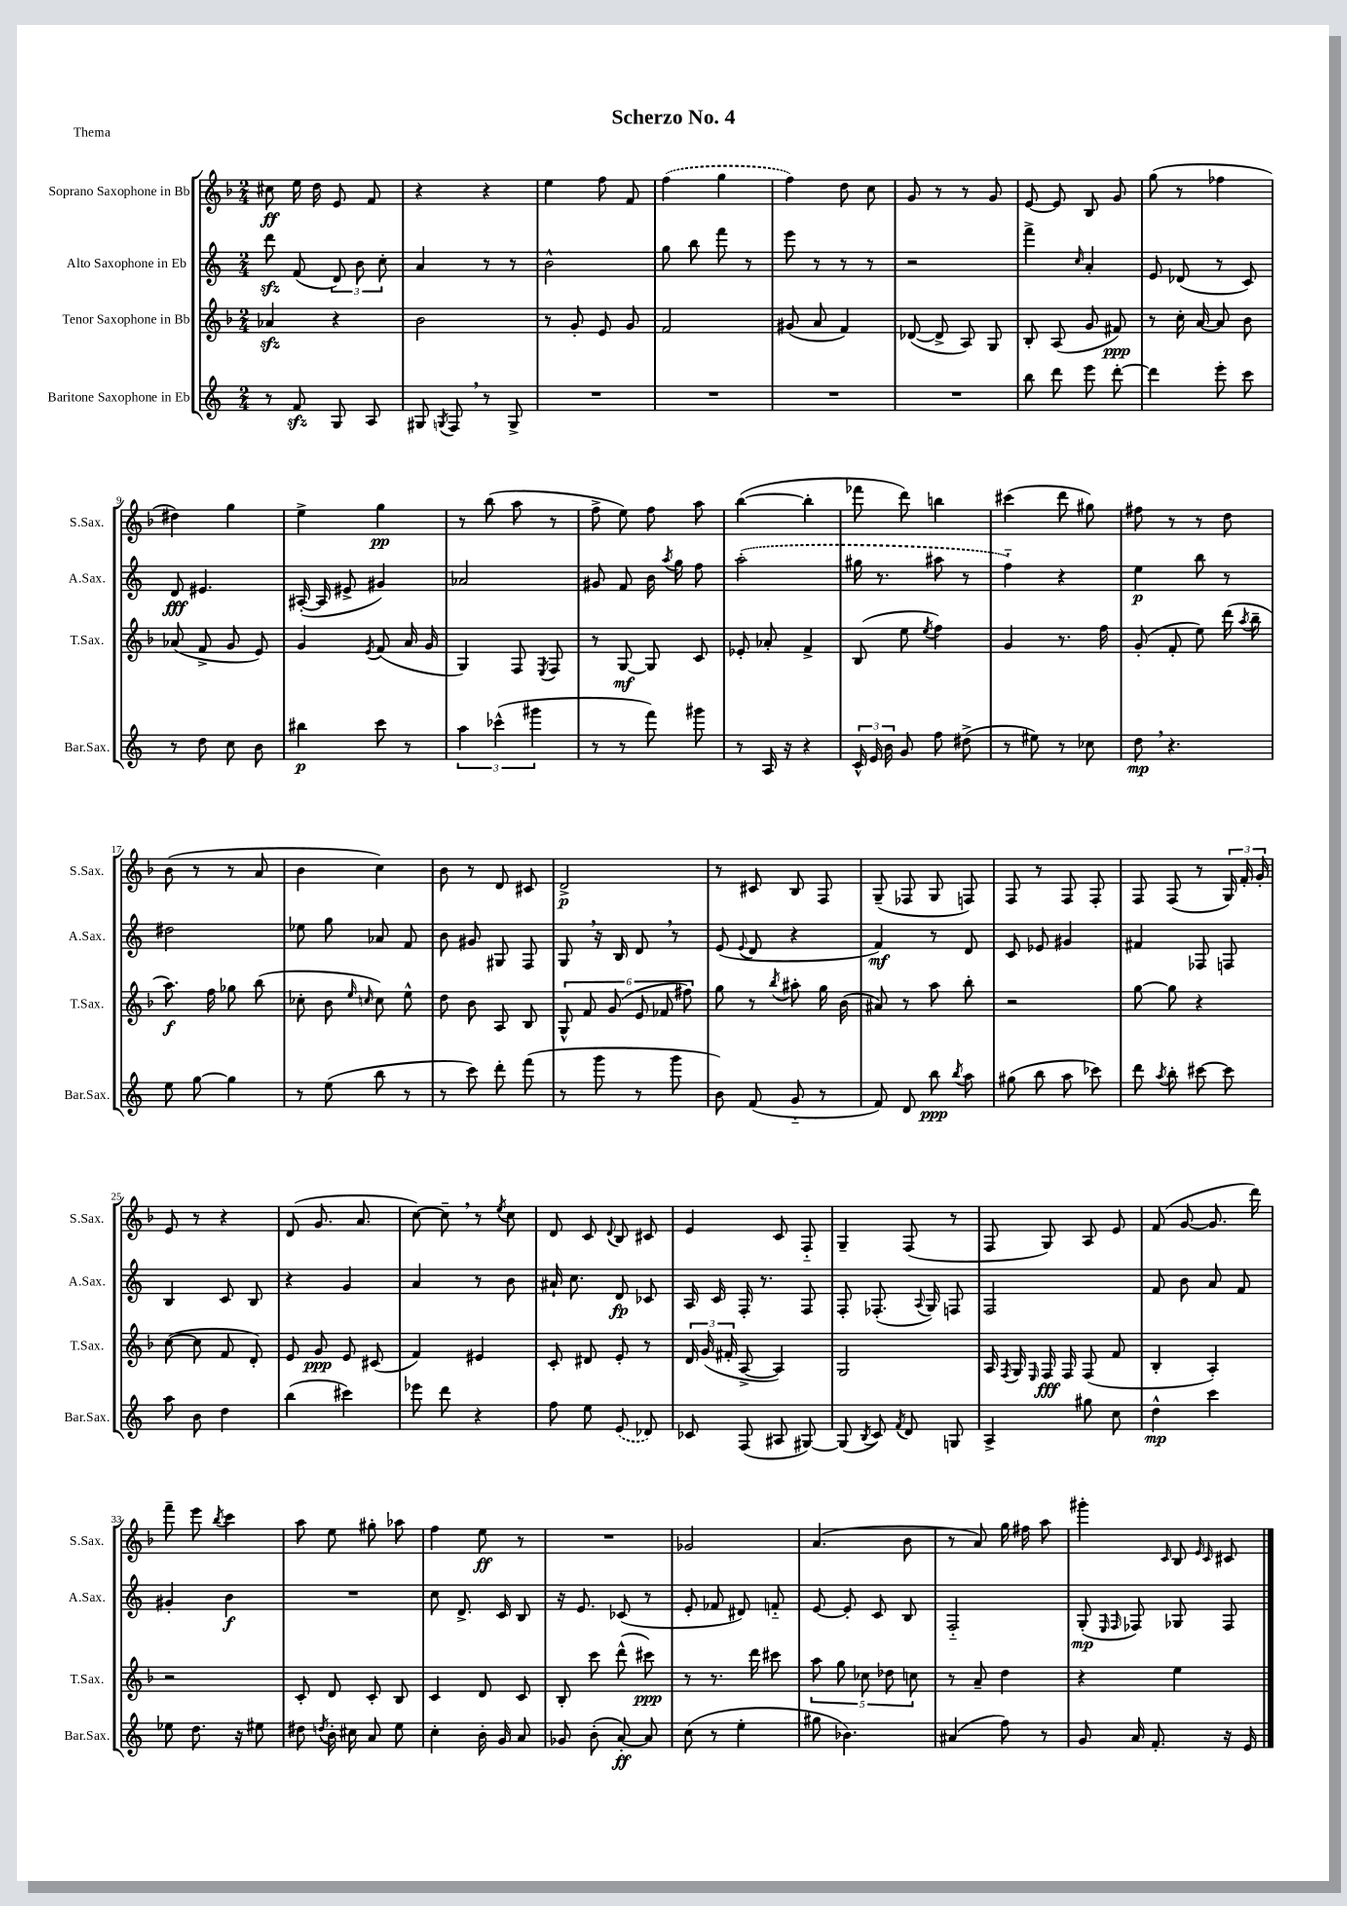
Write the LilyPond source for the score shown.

\header { title = "Scherzo No. 4" piece = "Thema" }
<<
\new StaffGroup <<
\new Staff = "s0" \with { instrumentName = "Soprano Saxophone in Bb" shortInstrumentName = "S.Sax." } {
    \clef treble \key f \major \numericTimeSignature \time 2/4
    \autoBeamOff cis''8\ff e''16 d''16 e'8 f'8 |
    r4 r4 |
    e''4 f''8 f'8 |
    \once \slurDashed f''4( g''4 |
    f''4) d''8 c''8 |
    g'8 r8 r8 g'8 |
    e'8~ e'8 bes8 g'8 |
    g''8( r8 fes''4 |
    dis''4) g''4 |
    e''4-> g''4\pp |
    r8 bes''8( a''8 r8 |
    f''8-> e''8) f''8 a''8 |
    bes''4~( bes''4-. |
    fes'''8 d'''8) b''4 |
    cis'''4( d'''8 gis''8) |
    fis''8 r8 r8 d''8 |
    bes'8( r8 r8 a'8 |
    bes'4 c''4) |
    bes'8 r8 d'8 cis'8 |
    d'2->\p |
    r8 cis'8 bes8 f8 |
    g8--( fes8 g8 f8) |
    f8 r8 f8 f8-. |
    f8 f8( r8 \tuplet 3/2 { g16) f'16-. g'16-. } |
    e'8 r8 r4 |
    d'8( g'8. a'8. |
    c''8~) c''8-- \breathe r8 \acciaccatura { e''8 } c''8 |
    d'8 c'8 \appoggiatura { d'8 } bes8 cis'8 |
    e'4 c'8 f8-_ |
    g4-- f8( r8 |
    f8 g8) a8 e'8 |
    f'8( g'8~ g'8. d'''16) |
    f'''8-- e'''8 \acciaccatura { bes''8 } c'''4 |
    a''8 e''8 gis''8-. aes''8 |
    f''4 e''8\ff r8 |
    R2 |
    ges'2 |
    a'4.( bes'8 |
    r8 a'8) g''16 fis''16 a''8 |
    gis'''4-. \grace { c'16 } bes8 \grace { e'16 c'16 } cis'8 \bar "|." |
}
\new Staff = "s1" \with { instrumentName = "Alto Saxophone in Eb" shortInstrumentName = "A.Sax." } {
    \clef treble \key c \major \numericTimeSignature \time 2/4
    \autoBeamOff d'''8\sfz f'8( \tuplet 3/2 { d'8) b'8 c''8-. } |
    a'4 r8 r8 |
    b'2-^ |
    g''8 b''8 f'''8 r8 |
    e'''8 r8 r8 r8 |
    r2 |
    f'''4-> \grace { c''16 } a'4-. |
    e'8 des'8( r8 c'8) |
    d'8\fff eis'4. |
    ais16~-.( ais16 eis'8-> gis'4) |
    aes'2 |
    gis'8 f'8 b'16 \acciaccatura { a''8 } g''16 f''8 |
    \once \slurDashed a''2-.( |
    gis''16 r8. ais''8 r8 |
    f''4-_) r4 |
    e''4\p b''8 r8 |
    dis''2 |
    ees''8 g''8 aes'8 f'8 |
    b'8 gis'8 gis8 f8 |
    g8 \breathe r16 b16 d'8 \breathe r8 |
    e'8( \appoggiatura { e'8 } d'8 r4 |
    f'4\mf) r8 d'8 |
    c'8 ees'8 gis'4 |
    fis'4 fes8 f8 |
    b4 c'8 b8 |
    r4 g'4 |
    a'4 r8 b'8 |
    ais'16-! c''8. d'8\fp ces'8 |
    a16 c'16 f16-. r8. f8 |
    f8-. fes8.-.( \appoggiatura { a8 } g16) f8 |
    f2 |
    f'8 b'8 a'8 f'8 |
    gis'4-. b'4\f |
    R2 |
    c''8 d'8.-> c'16 b8 |
    r16 e'8. ces'8( r8 |
    e'8-. fes'8 dis'8) f'8-_ |
    e'8~ e'8-. c'8 b8 |
    f2-_ |
    g8-.\mp( \grace { e16 f16 } fes8) ges8 fes8 \bar "|." |
}
\new Staff = "s2" \with { instrumentName = "Tenor Saxophone in Bb" shortInstrumentName = "T.Sax." } {
    \clef treble \key f \major \numericTimeSignature \time 2/4
    \autoBeamOff aes'4\sfz r4 |
    bes'2 |
    r8 g'8-. e'8 g'8 |
    f'2 |
    gis'8( a'8 f'4) |
    des'8~( des'8-> a8) g8 |
    bes8-. a8( g'8 fis'8\ppp) |
    r8 c''16-. a'16~ a'8 bes'8 |
    aes'8( f'8-> g'8 e'8) |
    g'4 \acciaccatura { e'8 } f'8( a'16 g'16 |
    g4) f8 \acciaccatura { e8 } f8 |
    r8 g8~\mf g8 c'8 |
    ees'8-. aes'8-. f'4-> |
    bes8( e''8 \acciaccatura { e''8 } f''4) |
    g'4 r8. f''16 |
    g'8-.( f'8-. e''8) d'''16( \acciaccatura { a''8 } bes''16-- |
    a''8.\f) f''16 ges''8 bes''8( |
    ces''8-. bes'8 \grace { e''16 c''16 } c''8) e''8-^ |
    d''8 bes'8 a8 bes8 |
    \tuplet 6/4 { g8-^ f'8 g'8( e'8 fes'8 fis''8) } |
    g''8 r8 \acciaccatura { bes''8 } ais''8-. g''16 bes'16( |
    ais'8) r8 a''8 bes''8-. |
    r2 |
    g''8~ g''8 r4 |
    c''8~( c''8 f'8 d'8-.) |
    e'8 g'8\ppp e'8 cis'8( |
    f'4) eis'4 |
    c'8-. dis'8 e'8-. r8 |
    \tuplet 3/2 { d'16 g'16( fis'16-. } a8~-> a4) |
    g2 |
    a16 \acciaccatura { f8 } g16 \grace { e16 } f16\fff f16 f8( f'8 |
    bes4-. a4-.) |
    r2 |
    c'8-. d'8 c'8-. bes8 |
    c'4 d'8 c'8 |
    bes8-. c'''8 d'''8-^( cis'''8\ppp) |
    r8 r8. d'''16 cis'''8 |
    \tuplet 5/4 { a''8 g''8 ces''8 des''8 c''8 } |
    r8 a'8-- d''4 |
    r4 e''4 \bar "|." |
}
\new Staff = "s3" \with { instrumentName = "Baritone Saxophone in Eb" shortInstrumentName = "Bar.Sax." } {
    \clef treble \key c \major \numericTimeSignature \time 2/4
    \autoBeamOff r8 f'8\sfz g8 a8 |
    gis8 \acciaccatura { g8 } f8 \breathe r8 g8-> |
    R2 |
    R2 |
    R2 |
    R2 |
    b''8 d'''8 e'''8 d'''8~-. |
    d'''4 e'''8-. c'''8 |
    r8 d''8 c''8 b'8 |
    bis''4\p c'''8 r8 |
    \tuplet 3/2 { a''4 ces'''4-^( gis'''4 } |
    r8 r8 f'''8) gis'''8 |
    r8 a16 r16 r4 |
    \tuplet 3/2 { c'16-^ e'16 b'16 } g'8 f''8 dis''8->( |
    r8 eis''8) r8 ces''8 |
    d''8\mp \breathe r4. |
    e''8 g''8~ g''4 |
    r8 e''8( b''8 r8 |
    r8 c'''8) d'''8-. f'''8( |
    r8 g'''8 r8 g'''8 |
    b'8) f'8( g'8-_ r8 |
    f'8) d'8 b''8\ppp \acciaccatura { b''8 } a''8 |
    gis''8( b''8 a''8 ces'''8) |
    d'''8 \acciaccatura { a''8 } b''8-. cis'''8~ cis'''8 |
    a''8 b'8 d''4 |
    b''4( cis'''4) |
    ees'''8 d'''8 r4 |
    f''8 e''8 \once \slurDashed e'8( des'8) |
    ces'8 f8( ais8 gis8~) |
    gis8( \acciaccatura { b8 } c'8) \acciaccatura { f'8 } d'8 g8 |
    a4-> gis''8 c''8 |
    d''4-^\mp c'''4 |
    ees''8 d''8. r16 eis''8 |
    dis''8 \acciaccatura { d''8 } b'16-. cis''16 a'8 e''8 |
    c''4-. b'16-. g'16 a'8 |
    ges'8 b'8-.( a'8~-.\ff) a'8 |
    c''8( r8 e''4-. |
    gis''8 bes'4.) |
    ais'4( f''8) r8 |
    g'8 a'16 f'8.-. r16 e'16 \bar "|." |
}
>>
>>
